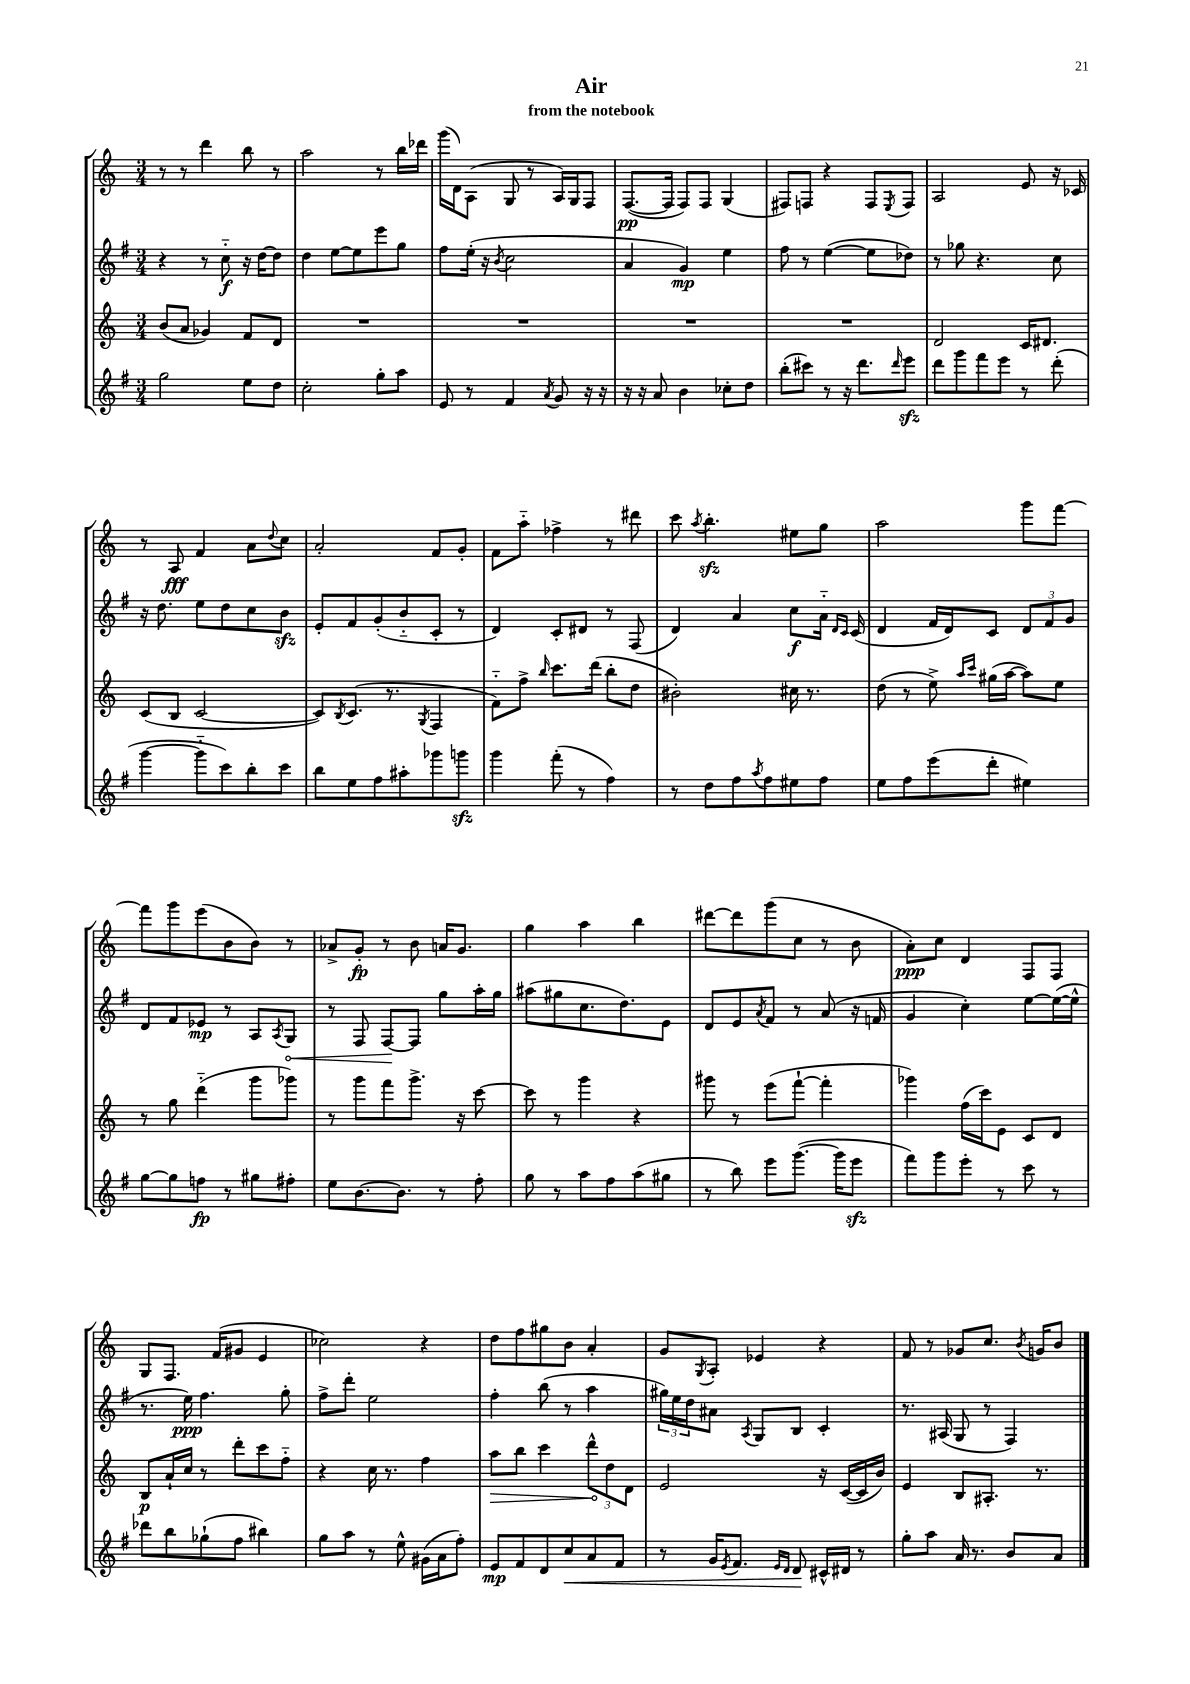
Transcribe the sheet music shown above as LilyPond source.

\header { title = "Air" subtitle = "from the notebook" }
<<
\new StaffGroup <<
\new Staff = "s0" {
    \clef treble \key c \major \numericTimeSignature \time 3/4
    r8 r8 d'''4 b''8 r8 |
    a''2 r8 b''16 des'''16 |
    g'''16( d'16) a8( g8 r8 a16) g16 f8 |
    f8.~\pp( f16 f8) f8 g4( |
    fis8) f8 r4 f8 \acciaccatura { e8 } f8 |
    a2 e'8 r16 ces'16 |
    r8 a8\fff f'4 a'8 \appoggiatura { d''8 } c''8 |
    a'2-. f'8 g'8-. |
    f'8 a''8-_ fes''4-> r8 dis'''8 |
    c'''8 \acciaccatura { a''8 } b''4.-.\sfz eis''8 g''8 |
    a''2 g'''8 f'''8~ |
    f'''8 g'''8 e'''8( b'8 b'8) r8 |
    aes'8-> g'8-.\fp r8 b'8 a'16 g'8. |
    g''4 a''4 b''4 |
    dis'''8~ dis'''8 g'''8( c''8 r8 b'8 |
    a'8-.\ppp) c''8 d'4 f8 f8 |
    g8 f8. f'16( gis'8 e'4 |
    ces''2) r4 |
    d''8 f''8 gis''8 b'8 a'4-. |
    g'8 \acciaccatura { g8 } a8-. ees'4 r4 |
    f'8 r8 ges'8 c''8. \acciaccatura { b'8 } g'16 b'8 \bar "|." |
}
\new Staff = "s1" {
    \clef treble \key g \major \numericTimeSignature \time 3/4
    r4 r8 c''8-_\f r16 d''16~ d''8 |
    d''4 e''8~ e''8 e'''8 g''8 |
    fis''8 e''16-.( r16 \acciaccatura { b'8 } c''2 |
    a'4 g'4\mp) e''4 |
    fis''8 r8 e''4~( e''8 des''8) |
    r8 ges''8 r4. c''8 |
    r16 d''8. e''8 d''8 c''8 b'8\sfz |
    e'8-. fis'8 g'8-.( b'8-_ c'8-. r8 |
    d'4) c'8-. dis'8 r8 fis8( |
    d'4) a'4 c''8\f a'16-_ \grace { d'16 c'16 } c'16( |
    d'4 fis'16 d'16) c'8 \tuplet 3/2 { d'8 fis'8 g'8 } |
    d'8 fis'8 ees'8\mp r8 a8 \acciaccatura { a8 } \once \override Hairpin.circled-tip = ##t g8\< |
    r8 fis8 fis8~\! fis8 g''8 a''16-. g''16 |
    ais''8( gis''8 c''8. d''8.) e'8 |
    d'8 e'8 \acciaccatura { a'8 } fis'8 r8 a'8( r16 f'16 |
    g'4 c''4-.) e''8~ e''16~( e''16-^ |
    r8. e''16\ppp) fis''4. g''8-. |
    fis''8-> d'''8-. e''2 |
    fis''4-. b''8( r8 a''4 |
    \tuplet 3/2 { gis''16) e''16 d''16 } ais'8 \acciaccatura { a8 } g8 b8 c'4-. |
    r8. ais16( g8 r8 fis4) \bar "|." |
}
\new Staff = "s2" {
    \clef treble \key c \major \numericTimeSignature \time 3/4
    b'8( a'8 ges'4) f'8 d'8 |
    R2. |
    R2. |
    R2. |
    R2. |
    d'2 c'16 dis'8. |
    c'8( b8 c'2~ |
    c'8) \acciaccatura { b8 } c'8.( r8. \acciaccatura { g8 } f4 |
    f'8-_) f''8-> \grace { b''16 } c'''8. d'''16( b''8-. d''8 |
    bis'2-.) cis''16 r8. |
    d''8( r8 e''8->) \grace { a''16 c'''16 } gis''16( a''16~ a''8) e''8 |
    r8 g''8 d'''4-_( g'''8 ges'''8) |
    r8 g'''8 f'''8 g'''8.-> r16 c'''8~ |
    c'''8 r8 g'''4 r4 |
    gis'''8 r8 e'''8( f'''8~-! f'''4-. |
    ges'''4) f''16( c'''16) e'8 c'8 d'8 |
    b8\p a'16-! c''16 r8 d'''8-. c'''8 f''8-_ |
    r4 c''16 r8. f''4 |
    \once \override Hairpin.circled-tip = ##t a''8\> b''8 c'''4 \tuplet 3/2 { d'''8-^\! d''8 d'8 } |
    e'2 r16 c'16~( c'16 b'16) |
    e'4 b8 ais8.-. r8. \bar "|." |
}
\new Staff = "s3" {
    \clef treble \key g \major \numericTimeSignature \time 3/4
    g''2 e''8 d''8 |
    c''2-. g''8-. a''8 |
    e'8 r8 fis'4 \acciaccatura { a'8 } g'8 r16 r16 |
    r16 r16 a'8 b'4 ces''8-. d''8 |
    b''8-.( cis'''8) r8 r16 d'''8. \grace { d'''16 } e'''8\sfz |
    d'''8 g'''8 fis'''8 e'''8 r8 d'''8-.( |
    g'''4~ g'''8-_ c'''8) b''8-. c'''8 |
    b''8 e''8 fis''8 ais''8-. ges'''8 g'''8\sfz |
    g'''4 fis'''8-.( r8 fis''4) |
    r8 d''8 fis''8 \acciaccatura { a''8 } fis''8 eis''8 fis''8 |
    e''8 fis''8 e'''8( d'''8-. eis''4) |
    g''8~ g''8 f''8\fp r8 gis''8 fis''8-. |
    e''8 b'8.~ b'8. r8 fis''8-. |
    g''8 r8 a''8 fis''8 a''8( gis''8 |
    r8 b''8) e'''8 g'''8.~( g'''16 e'''8\sfz |
    fis'''8) g'''8 e'''8-. r8 c'''8 r8 |
    des'''8 b''8 ges''8-!( fis''8 bis''4) |
    g''8 a''8 r8 e''8-^ gis'16( a'16 fis''8-.) |
    e'8\mp fis'8 d'8 c''8\< a'8 fis'8 |
    r8 g'16 \acciaccatura { e'8 } fis'8. \grace { e'16 d'16 } d'8\! cis'16-^ dis'16 r8 |
    g''8-. a''8 a'16 r8. b'8 a'8 \bar "|." |
}
>>
>>
\layout { \context { \Score \remove "Bar_number_engraver" } }
